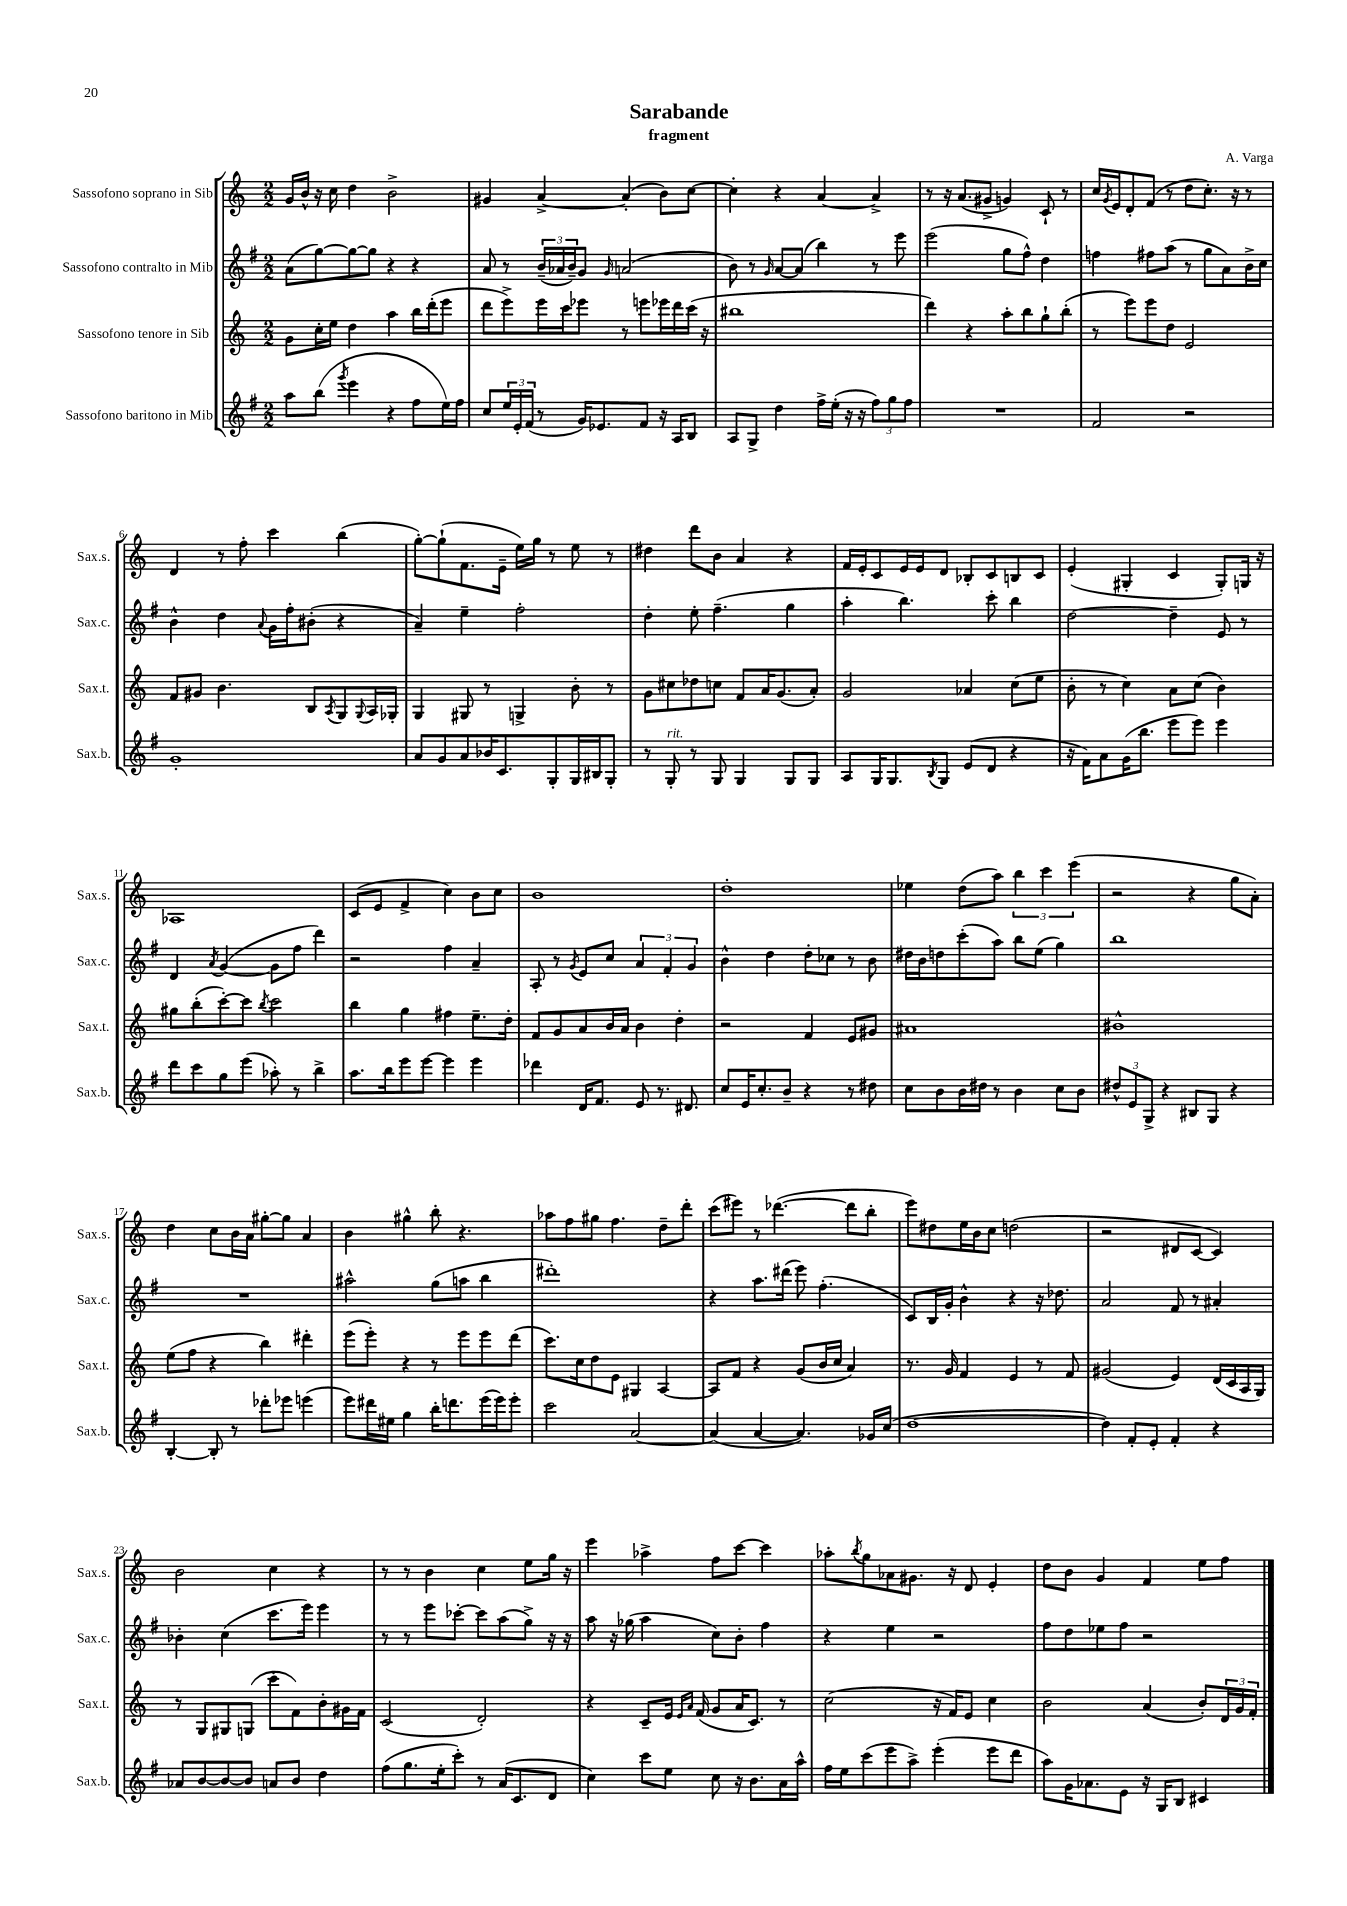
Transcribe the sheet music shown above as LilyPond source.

\header { title = "Sarabande" composer = "A. Varga" subtitle = "fragment" }
<<
\new StaffGroup <<
\new Staff = "s0" \with { instrumentName = "Sassofono soprano in Sib" shortInstrumentName = "Sax.s." } {
    \clef treble \key c \major \numericTimeSignature \time 2/2
    g'16 b'16-^ r16 c''16 d''4 b'2-> |
    gis'4 a'4~-> a'4-.( b'8) c''8~ |
    c''4-. r4 a'4~ a'4-> |
    r8 r16 a'8.( gis'8-> g'4) c'8-! r8 |
    c''16 \acciaccatura { g'8 } e'16 d'8-. f'8( r8 d''8 c''8.-.) r16 r8 |
    d'4 r8 f''8-. c'''4 b''4( |
    g''8~-.) g''8-!( f'8. e'16-- e''16) g''16 r8 e''8 r8 |
    dis''4 d'''8 b'8 a'4 r4 |
    f'16 e'16-. c'8 e'16 e'16 d'8 bes8-. c'8 b8 c'8 |
    e'4-.( gis4-. c'4 gis8-.) g16 r16 |
    aes1 |
    c'8( e'8 f'4-> c''4) b'8 c''8 |
    b'1 |
    d''1-. |
    ees''4 d''8( a''8) \tuplet 3/2 { b''4 c'''4 e'''4( } |
    r2 r4 g''8 a'8-.) |
    d''4 c''8 b'16 a'16 gis''8~-. gis''8 a'4 |
    b'4 gis''4-^ b''8-. r4. |
    aes''8 f''8 gis''8 f''4. d''8-- d'''8-. |
    c'''8( eis'''8) r8 des'''4.~( des'''8 b''8-. |
    e'''8) dis''8 e''16 b'16 c''8 d''2( |
    r2 dis'8 c'8~ c'4) |
    b'2 c''4 r4 |
    r8 r8 b'4 c''4 e''8 g''16 r16 |
    e'''4 aes''4-> f''8 c'''8~ c'''4 |
    aes''8-. \acciaccatura { b''8 } g''8 aes'8 gis'8. r16 d'8 e'4-. |
    d''8 b'8 g'4 f'4 e''8 f''8 \bar "|." |
}
\new Staff = "s1" \with { instrumentName = "Sassofono contralto in Mib" shortInstrumentName = "Sax.c." } {
    \clef treble \key g \major \numericTimeSignature \time 2/2
    a'8( g''8~) g''8~ g''8 r4 r4 |
    a'8 r8 \tuplet 3/2 { b'16--( aes'16 b'16--) } g'8 \grace { g'16 } a'2( |
    b'8) r8 \grace { g'16 } a'8~ a'8( b''4) r8 e'''8 |
    e'''2( g''8 fis''8-^) d''4 |
    f''4 fis''8 a''8( r8 g''8 a'8) b'16-> c''16 |
    b'4-^ d''4 \appoggiatura { a'8 } g'16 fis''16-. bis'8-.( r4 |
    a'4--) e''4-- fis''2-. |
    d''4-. e''8-. fis''4.--( g''4 |
    a''4-. b''4.) c'''8-. b''4 |
    d''2~ d''4-- e'8 r8 |
    d'4 \acciaccatura { a'8 } g'4~( g'8 fis''8 d'''4) |
    r2 fis''4 a'4-- |
    a8-. r8 \acciaccatura { g'8 } e'8 c''8 \tuplet 3/2 { a'4 fis'4-. g'4 } |
    b'4-^ d''4 d''8-. ces''8 r8 b'8 |
    dis''16 b'16 d''8 c'''8-.( a''8) b''8 e''8( g''4) |
    b''1 |
    R1 |
    ais''2-^ g''8( a''8 b''4 |
    dis'''1-.) |
    r4 a''8. dis'''16( e'''8) fis''4.-.( |
    c'8) b16 g'16-. b'4-^ r4 r16 des''8. |
    a'2 fis'8 r8 ais'4-. |
    bes'4-. c''4( c'''8. e'''16) e'''4 |
    r8 r8 e'''8 ces'''8~-. ces'''8 a''8( g''8->) r16 r16 |
    a''8 r16 ges''16( a''4 c''8) b'8-. fis''4 |
    r4 e''4 r2 |
    fis''8 d''8 ees''8 fis''8 r2 \bar "|." |
}
\new Staff = "s2" \with { instrumentName = "Sassofono tenore in Sib" shortInstrumentName = "Sax.t." } {
    \clef treble \key c \major \numericTimeSignature \time 2/2
    g'8 c''16-. e''16 d''4 a''4 b''16 d'''16-.( e'''8 |
    d'''8 e'''8->) e'''16 c'''16 ees'''8 r8 e'''8 ees'''16 d'''16 c'''16( r16 |
    bis''1 |
    d'''4) r4 a''8-. b''8 g''8-! b''8-.( |
    r8 e'''8) e'''8 d''8 e'2 |
    f'8 gis'8 b'4. b8 \acciaccatura { a8 } g8 \appoggiatura { g8 } a16 ges16-. |
    g4 gis8 r8 g4-> b'8-. r8 |
    g'8 cis''8 des''8 c''8 f'8 a'16 g'8.( a'8-.) |
    g'2 aes'4 c''8( e''8 |
    b'8-. r8 c''4) a'8 c''8( b'4) |
    gis''8 b''8-.( c'''8~-.) c'''8 \acciaccatura { b''8 } c'''2 |
    b''4 g''4 fis''4 e''8.-- d''16-. |
    f'8 g'8 a'8 b'16 a'16 b'4 d''4-. |
    r2 f'4 e'8 gis'8 |
    ais'1 |
    bis'1-^ |
    e''8( f''8 r4 b''4) dis'''4-. |
    e'''8( e'''8-.) r4 r8 e'''8 e'''8 d'''8( |
    c'''8.) c''16 d''8 e'8 gis4 a4~ |
    a8 f'8 r4 g'8( b'16 c''16 a'4) |
    r8. g'16 f'4 e'4 r8 f'8 |
    gis'2( e'4) d'16( c'16 a16 g16) |
    r8 g8 gis8 g8( c'''8-. f'8) b'8-. gis'16 f'16 |
    c'2( d'2-.) |
    r4 c'8-- e'16 \grace { e'16 a'16 } f'16( g'8 a'16 c'8.) r8 |
    c''2( r16 f'16) e'8 c''4 |
    b'2 a'4( b'8-.) \tuplet 3/2 { d'16 g'16 f'16-. } \bar "|." |
}
\new Staff = "s3" \with { instrumentName = "Sassofono baritono in Mib" shortInstrumentName = "Sax.b." } {
    \clef treble \key g \major \numericTimeSignature \time 2/2
    a''8 b''8( \acciaccatura { g'''8 } e'''4 r4 fis''8 e''16) fis''16 |
    c''8 \tuplet 3/2 { e''16 e'16-. fis'16( } r8 g'16) ees'8. fis'8 r16 a16 b8 |
    a8 g8-> d''4 fis''16-> e''16-.( r16 r16 \tuplet 3/2 { fis''8) g''8 fis''8 } |
    R1 |
    fis'2 r2 |
    g'1-. |
    a'8 g'8 a'8 bes'16 c'8. g8-. g16 bis16 g8-. |
    r8 g8-.^\markup { \italic "rit." } r8 g8 g4 g8 g8 |
    a8 g16 g8. \acciaccatura { b8 } g8 e'8( d'8 r4 |
    r16 fis'16) a'8 g'16( b''8. e'''8 e'''8) e'''4 |
    d'''8 c'''8 g''8 e'''8( aes''8-.) r8 b''4-> |
    a''8. b''16 e'''8 e'''8~ e'''4 e'''4 |
    des'''4 d'16 fis'8. e'8 r8. dis'8. |
    c''8 e'16 c''8.-. b'8-- r4 r8 dis''8 |
    c''8 b'8 b'16 dis''16 r8 b'4 c''8 b'8 |
    \tuplet 3/2 { dis''8-^ e'8 g8-> } r4 bis8 g8 r4 |
    b4~-. b8-. r8 des'''8-. ees'''8 e'''4( |
    e'''8) dis'''16 eis''16 g''4 b''16-. d'''8. e'''16( e'''16) e'''8-. |
    c'''2 a'2~ |
    a'4( a'4~ a'4.) ges'16 c''16( |
    d''1~ |
    d''4) fis'8-. e'8-. fis'4-. r4 |
    aes'8 b'8~ b'8~ b'8 a'8 b'8 d''4 |
    fis''8( g''8. e''16-. c'''8-.) r8 a'16( c'8. d'8 |
    c''4) c'''8 e''8 c''8 r16 b'8. a'16 a''16-^ |
    fis''16 e''16 c'''8( e'''8 a''8->) e'''4-.( e'''8 d'''8 |
    a''8) g'16 aes'8. e'8 r16 g16 b8 cis'4 \bar "|." |
}
>>
>>
